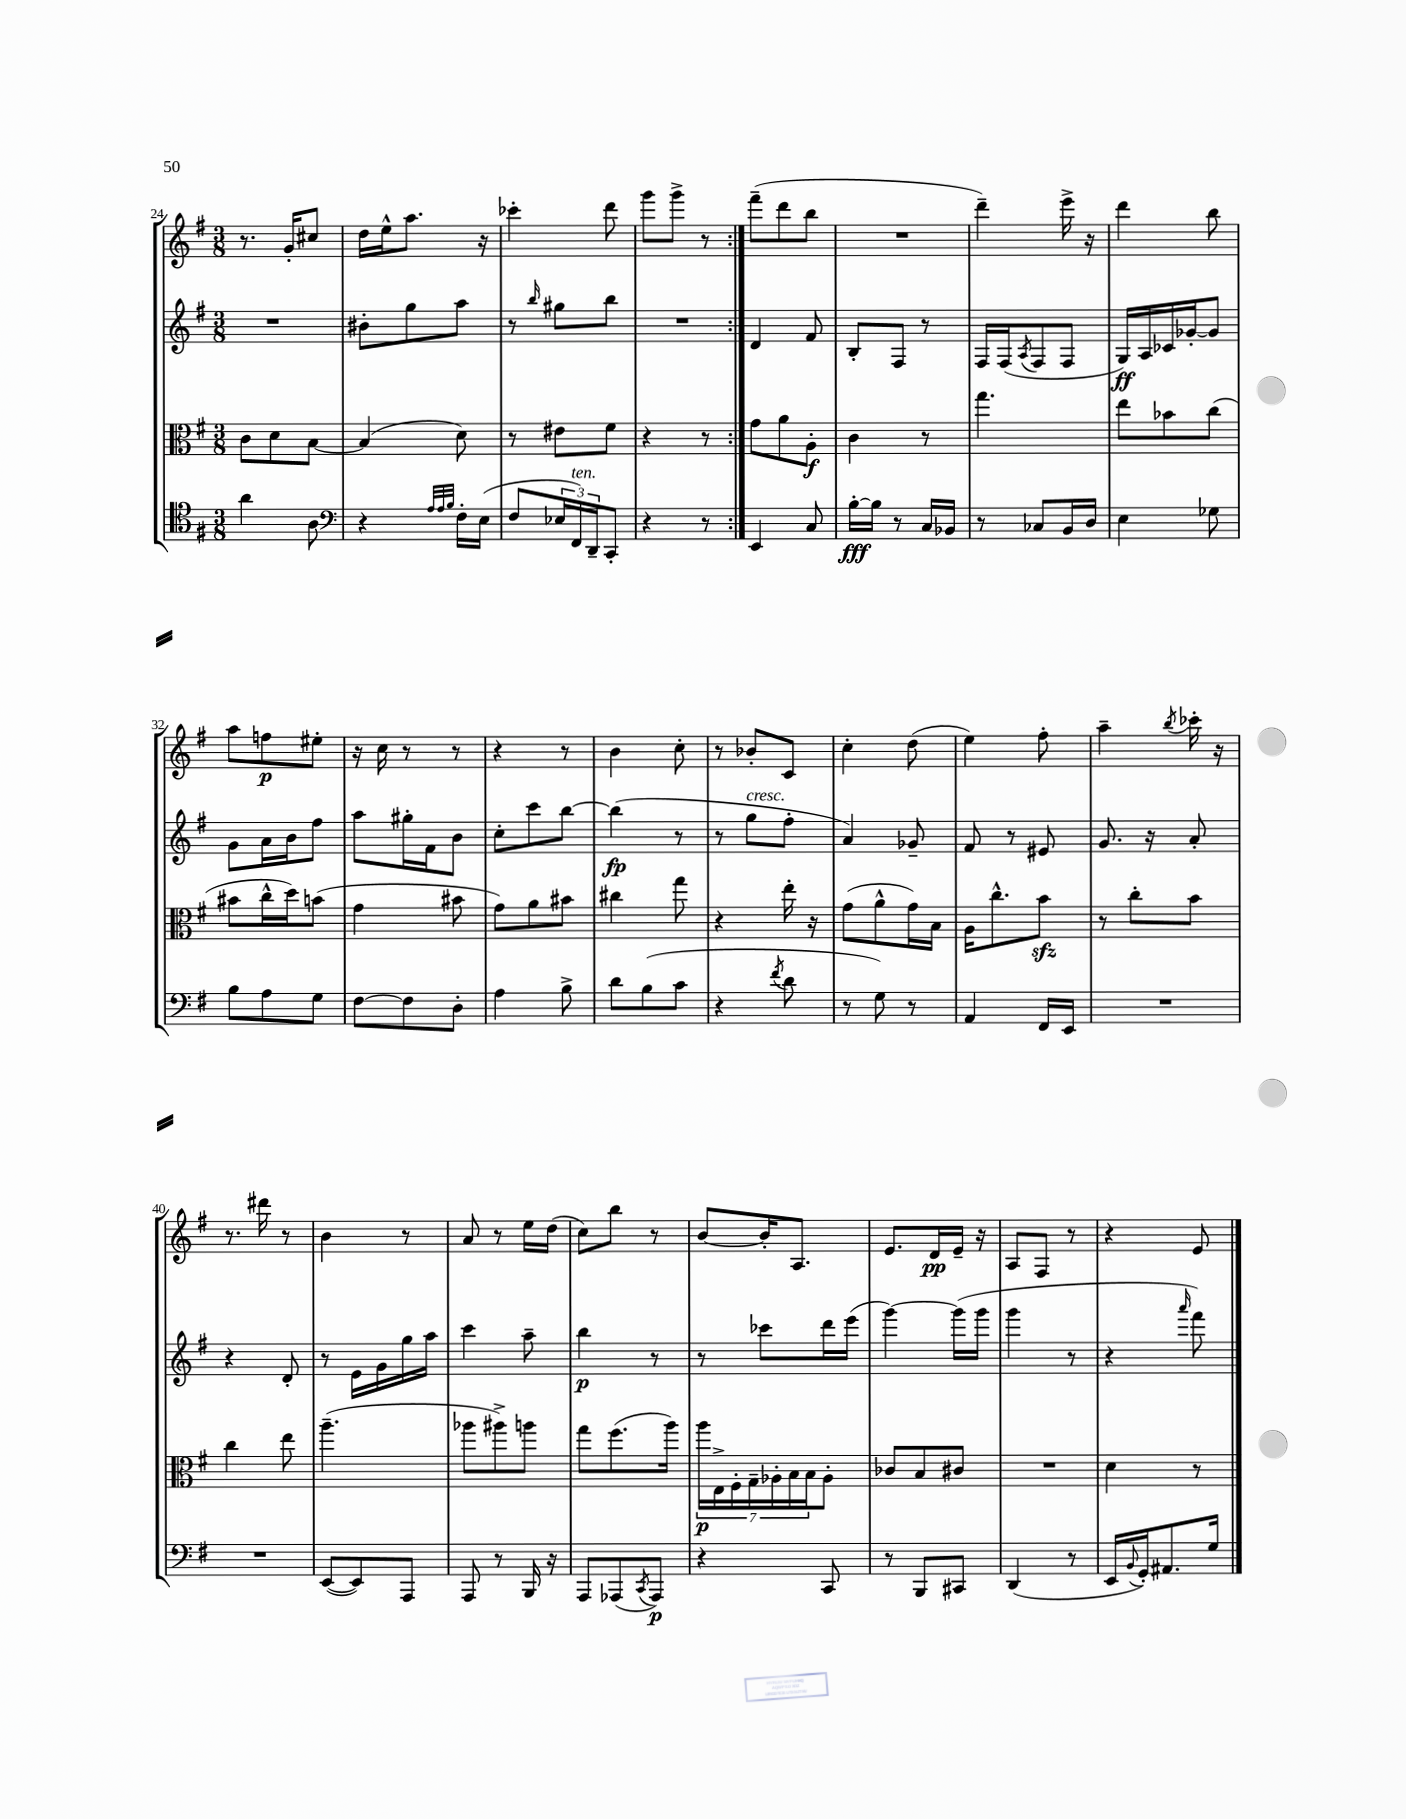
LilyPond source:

<<
\new StaffGroup <<
\new Staff = "s0" {
    \clef treble \key g \major \numericTimeSignature \time 3/8
    \repeat volta 2 { r8. g'16-. cis''8 |
    d''16 e''16-^ a''8. r16 |
    ces'''4-. d'''8 |
    g'''8 g'''8-> r8 | }
    fis'''8--( d'''8 b''8 |
    R4. |
    d'''4--) e'''16-> r16 |
    d'''4 b''8 |
    a''8 f''8\p eis''8-. |
    r16 c''16 r8 r8 |
    r4 r8 |
    b'4 c''8-. |
    r8 bes'8-. c'8 |
    c''4-. d''8( |
    e''4) fis''8-. |
    a''4-- \acciaccatura { b''8 } ces'''16-. r16 |
    r8. dis'''16 r8 |
    b'4 r8 |
    a'8 r8 e''16 d''16( |
    c''8) b''8 r8 |
    b'8~ b'16-. a8. |
    e'8. d'16\pp e'16-- r16 |
    a8 fis8 r8 |
    r4 e'8 \bar "|." |
}
\new Staff = "s1" {
    \clef treble \key g \major \numericTimeSignature \time 3/8
    \repeat volta 2 { R4. |
    bis'8-. g''8 a''8 |
    r8 \grace { b''16 } gis''8 b''8 |
    R4. | }
    d'4 fis'8 |
    b8-. fis8 r8 |
    fis16 fis16( \acciaccatura { a8 } fis8 fis8 |
    g16\ff) a16 ces'16 ges'16~-. ges'8 |
    g'8 a'16 b'16 fis''8 |
    a''8 gis''16-. fis'16 b'8 |
    c''8-. c'''8 b''8~ |
    b''4\fp( r8 |
    r8 g''8^\markup { \italic "cresc." } fis''8-. |
    a'4) ges'8-- |
    fis'8 r8 eis'8 |
    g'8. r16 a'8-. |
    r4 d'8-. |
    r8 e'16 g'16 g''16 a''16 |
    c'''4 a''8-- |
    b''4\p r8 |
    r8 ces'''8 d'''16 e'''16( |
    g'''4~) g'''16( g'''16 |
    g'''4 r8 |
    r4 \grace { a'''16 } fis'''8) \bar "|." |
}
\new Staff = "s2" {
    \clef alto \key g \major \numericTimeSignature \time 3/8
    \repeat volta 2 { c'8 d'8 b8~ |
    b4( d'8) |
    r8 eis'8 fis'8 |
    r4 r8 | }
    g'8 a'8 a8-.\f |
    c'4 r8 |
    g''4. |
    e''8 bes'8 c''8( |
    bis'8 c''16-^ d''16) b'8( |
    g'4 bis'8 |
    g'8) a'8 bis'8 |
    cis''4 g''8 |
    r4 e''16-. r16 |
    g'8( a'8-^ g'16) b16 |
    a16 c''8.-^ b'8\sfz |
    r8 c''8-. b'8 |
    c''4 e''8 |
    a''4.--( |
    aes''8 ais''8->) a''8 |
    g''8 fis''8.( a''16) |
    \tuplet 7/4 { a''16\p e16-> fis16-. g16-- aes16-. b16 b16 } aes8-. |
    ces'8 b8 cis'8 |
    R4. |
    d'4 r8 \bar "|." |
}
\new Staff = "s3" {
    \clef tenor \key g \major \numericTimeSignature \time 3/8
    \repeat volta 2 { a'4 a8 |
    \clef bass r4 \grace { a32 a32 b32 } fis16-. e16( |
    fis8 \tuplet 3/2 { ees16 fis,16^\markup { \italic "ten." }) d,16-- } c,8-. |
    r4 r8 | }
    e,4 c8 |
    b16~-.\fff b16 r8 c16 bes,16 |
    r8 ces8 b,16 d16 |
    e4 ges8 |
    b8 a8 g8 |
    fis8~ fis8 d8-. |
    a4 b8-> |
    d'8 b8( c'8 |
    r4 \acciaccatura { fis'8 } d'8 |
    r8 g8) r8 |
    a,4 fis,16 e,16 |
    R4. |
    R4. |
    e,8~( e,8) a,,8 |
    a,,8 r8 b,,16 r16 |
    a,,8 aes,,8( \acciaccatura { c,8 } aes,,8\p) |
    r4 c,8 |
    r8 b,,8 cis,8 |
    d,4( r8 |
    e,16 \appoggiatura { b,8 } g,16-.) ais,8. g16 \bar "|." |
}
>>
>>
\layout { \context { \Score currentBarNumber = #24 } }
